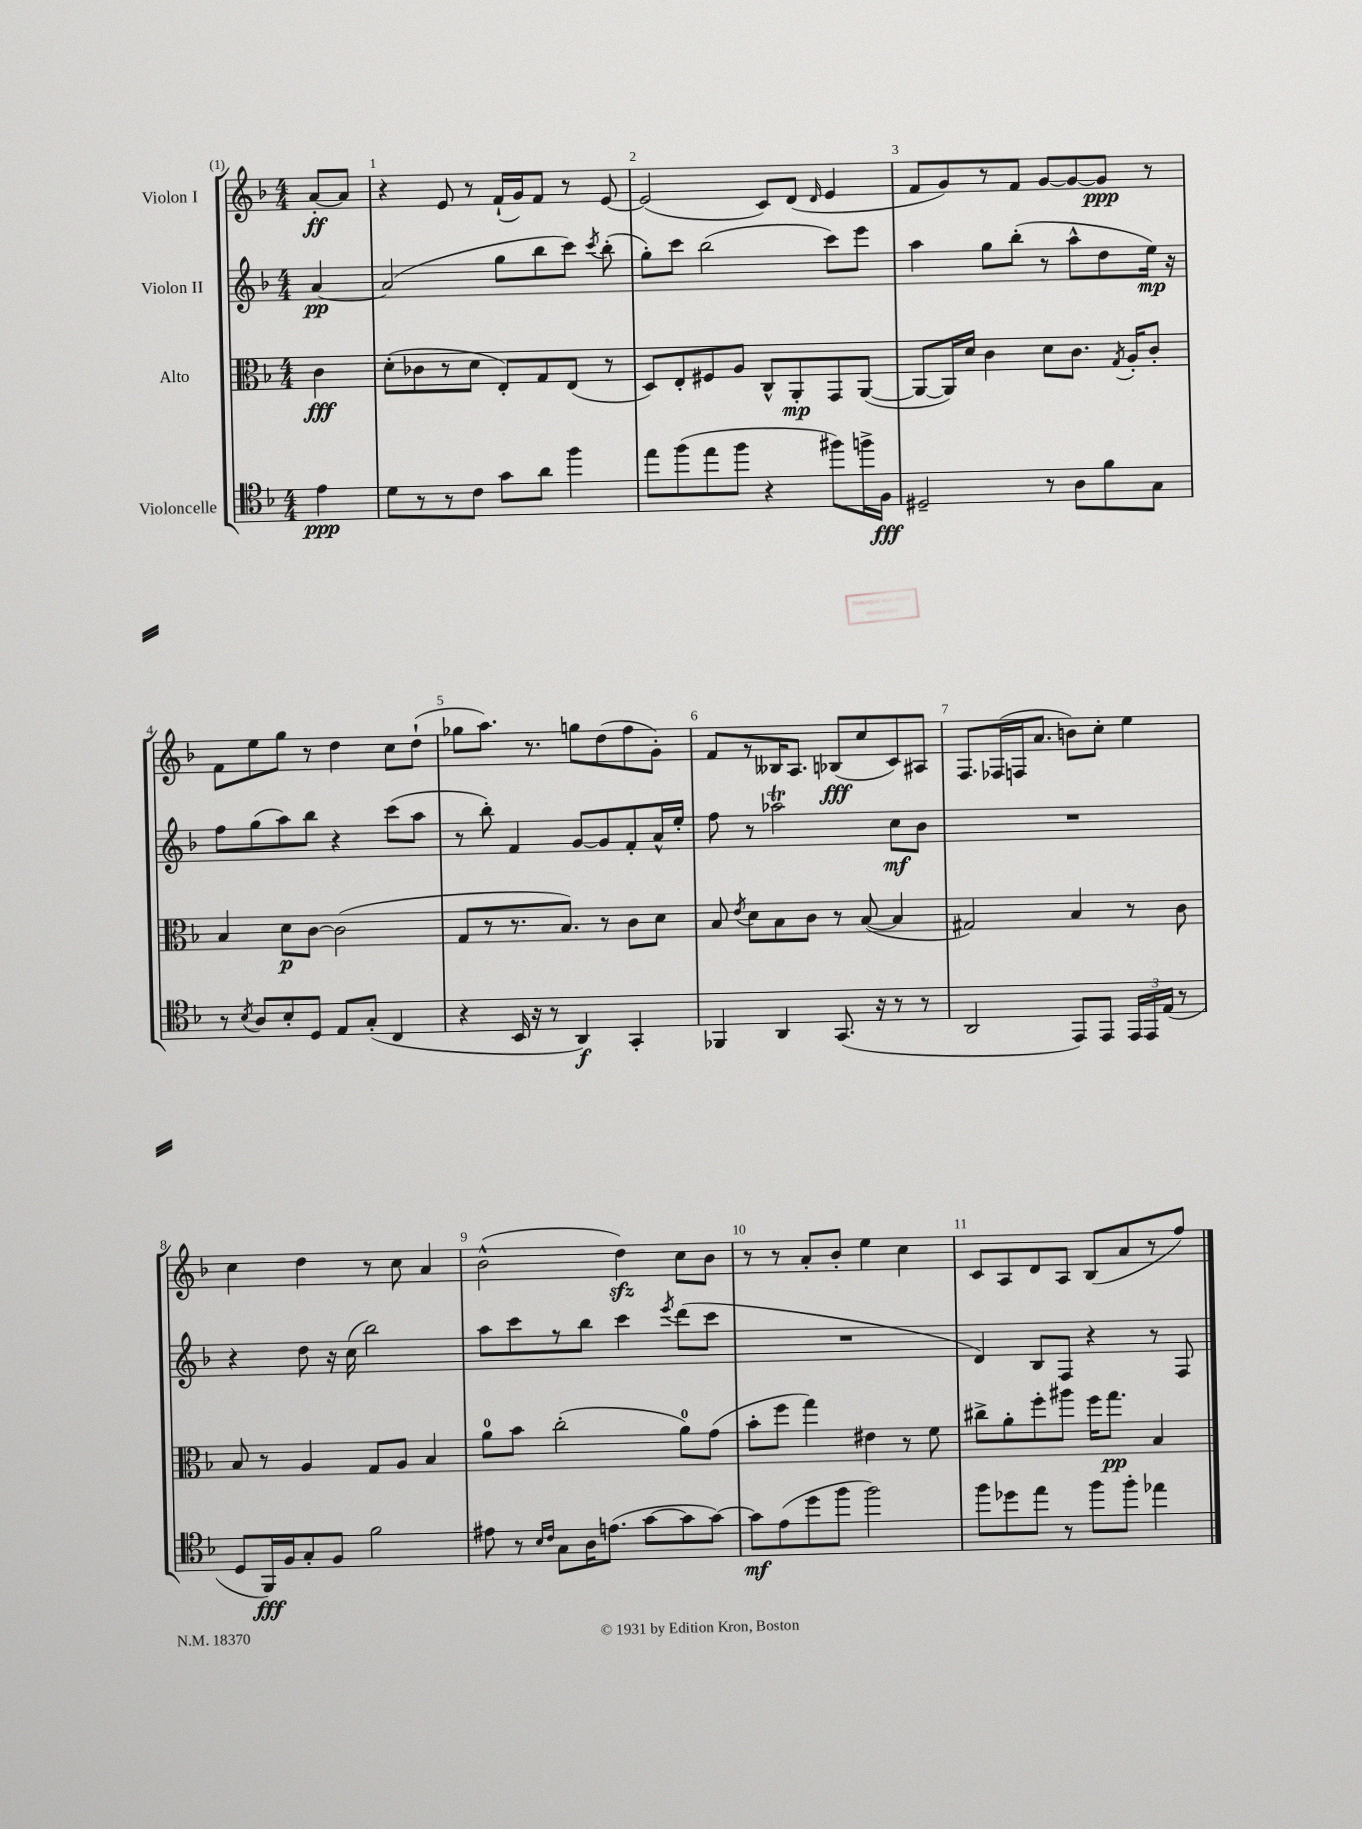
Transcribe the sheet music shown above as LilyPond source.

<<
\new StaffGroup <<
\new Staff = "s0" \with { instrumentName = "Violon I" } {
    \clef treble \key f \major \numericTimeSignature \time 4/4 \partial 4
    \autoBeamOff a'8[~-.\ff a'8] |
    r4 e'8 r8 f'16[-!( g'16) f'8] r8 e'8~ |
    e'2( c'8[) d'8]( \grace { d'16 } e'4 |
    f'8[ g'8) r8 f'8] g'8[~ g'8~ g'8]\ppp r8 |
    f'8[ e''8 g''8] r8 d''4 c''8[ d''8]-!( |
    ges''8[ a''8.]) r8. g''8[ d''8( f''8 g'8]-.) |
    f'8[ r8 beses16 a8.] bes8[\fff( c''8 c'8) ais8] |
    f8.[ fes16( f16 a'8.] b'8[) c''8]-. e''4 |
    c''4 d''4 r8 c''8 a'4 |
    bes'2-^( d''4\sfz) c''8[ bes'8] |
    r8 r8 a'8[-. bes'8]-. e''4 c''4 |
    c'8[ a8 d'8 a8] bes8[( a'8 r8 f''8]) \bar "|." |
}
\new Staff = "s1" \with { instrumentName = "Violon II" } {
    \clef treble \key f \major \numericTimeSignature \time 4/4 \partial 4
    \autoBeamOff a'4~\pp |
    a'2( g''8[ bes''8 c'''8]) \acciaccatura { c'''8 } bes''8-.( |
    g''8[-.) c'''8] bes''2( c'''8[) e'''8] |
    a''4 g''8[ bes''8]-.( r8 a''8[-^ d''8 e''16]\mp) r16 |
    f''8[ g''8( a''8) bes''8] r4 c'''8[( a''8] |
    r8 bes''8-.) f'4 g'8[~ g'8 f'8-. a'16-^ e''16]-. |
    f''8 r8 aes''2\trill c''8[\mf bes'8] |
    R1 |
    r4 d''8 r16 c''16( bes''2) |
    a''8[ c'''8 r8 bes''8] c'''4 \acciaccatura { e'''8 } d'''8[( c'''8] |
    R1 |
    d'4) bes8[ f8] r4 r8 f8 \bar "|." |
}
\new Staff = "s2" \with { instrumentName = "Alto" } {
    \clef alto \key f \major \numericTimeSignature \time 4/4 \partial 4
    \autoBeamOff c'4\fff |
    d'8[-.( ces'8 r8 d'8] e8[-.) g8 e8]( r8 |
    d8[) e8-. fis8 a8] c8[-^ a,8-.\mp g,8 a,8]~( |
    a,8[~ a,16) d'16] c'4 d'8[ c'8.] \acciaccatura { g8 } a16[-. c'8]-. |
    bes4 d'8[\p c'8]~ c'2( |
    g8[ r8 r8. bes8.]) r8 c'8[ d'8] |
    bes8 \acciaccatura { e'8 } d'8[ bes8 c'8] r8 bes8~( bes4 |
    gis2) bes4 r8 c'8 |
    bes8 r8 a4 g8[ a8] bes4 |
    a'8[-0 bes'8] c''2-.( a'8[-0) g'8]( |
    bes'8[-. f''8] g''4) eis'4 r8 f'8 |
    cis''8[-> a'8-. f''8-. ais''8] f''16[ g''8.]\pp bes4 \bar "|." |
}
\new Staff = "s3" \with { instrumentName = "Violoncelle" } {
    \clef tenor \key f \major \numericTimeSignature \time 4/4 \partial 4
    \autoBeamOff e'4\ppp |
    d'8[ r8 r8 c'8] g'8[ a'8] f''4 |
    e''8[ f''8( e''8 f''8] r4 fis''8[) f''16-> f16]\fff |
    dis2-- r8 a8[ f'8 g8] |
    r8 \acciaccatura { bes8 } a8[ bes8-. d8] e8[ g8]-.( c4 |
    r4 bes,16 r16 r8 a,4\f) g,4-. |
    fes,4 a,4 g,8.( r16 r8 r8 |
    a,2 e,8[) e,8] \tuplet 3/2 { e,16[ e,16 e16]( } r8 |
    d8[ f,16\fff) f16 g8-. f8] f'2 |
    eis'8 r8 \grace { bes16[ c'16] } g8[ a16 e'8.]( g'8[~ g'8 g'8]~) |
    g'8[\mf e'8( d''8 f''8] f''2) |
    f''8[ des''8 e''8] r8 f''8[ f''8]-. ees''4 \bar "|." |
}
>>
>>
\layout { \context { \Score \override BarNumber.break-visibility = ##(#f #t #t) barNumberVisibility = #all-bar-numbers-visible } }
